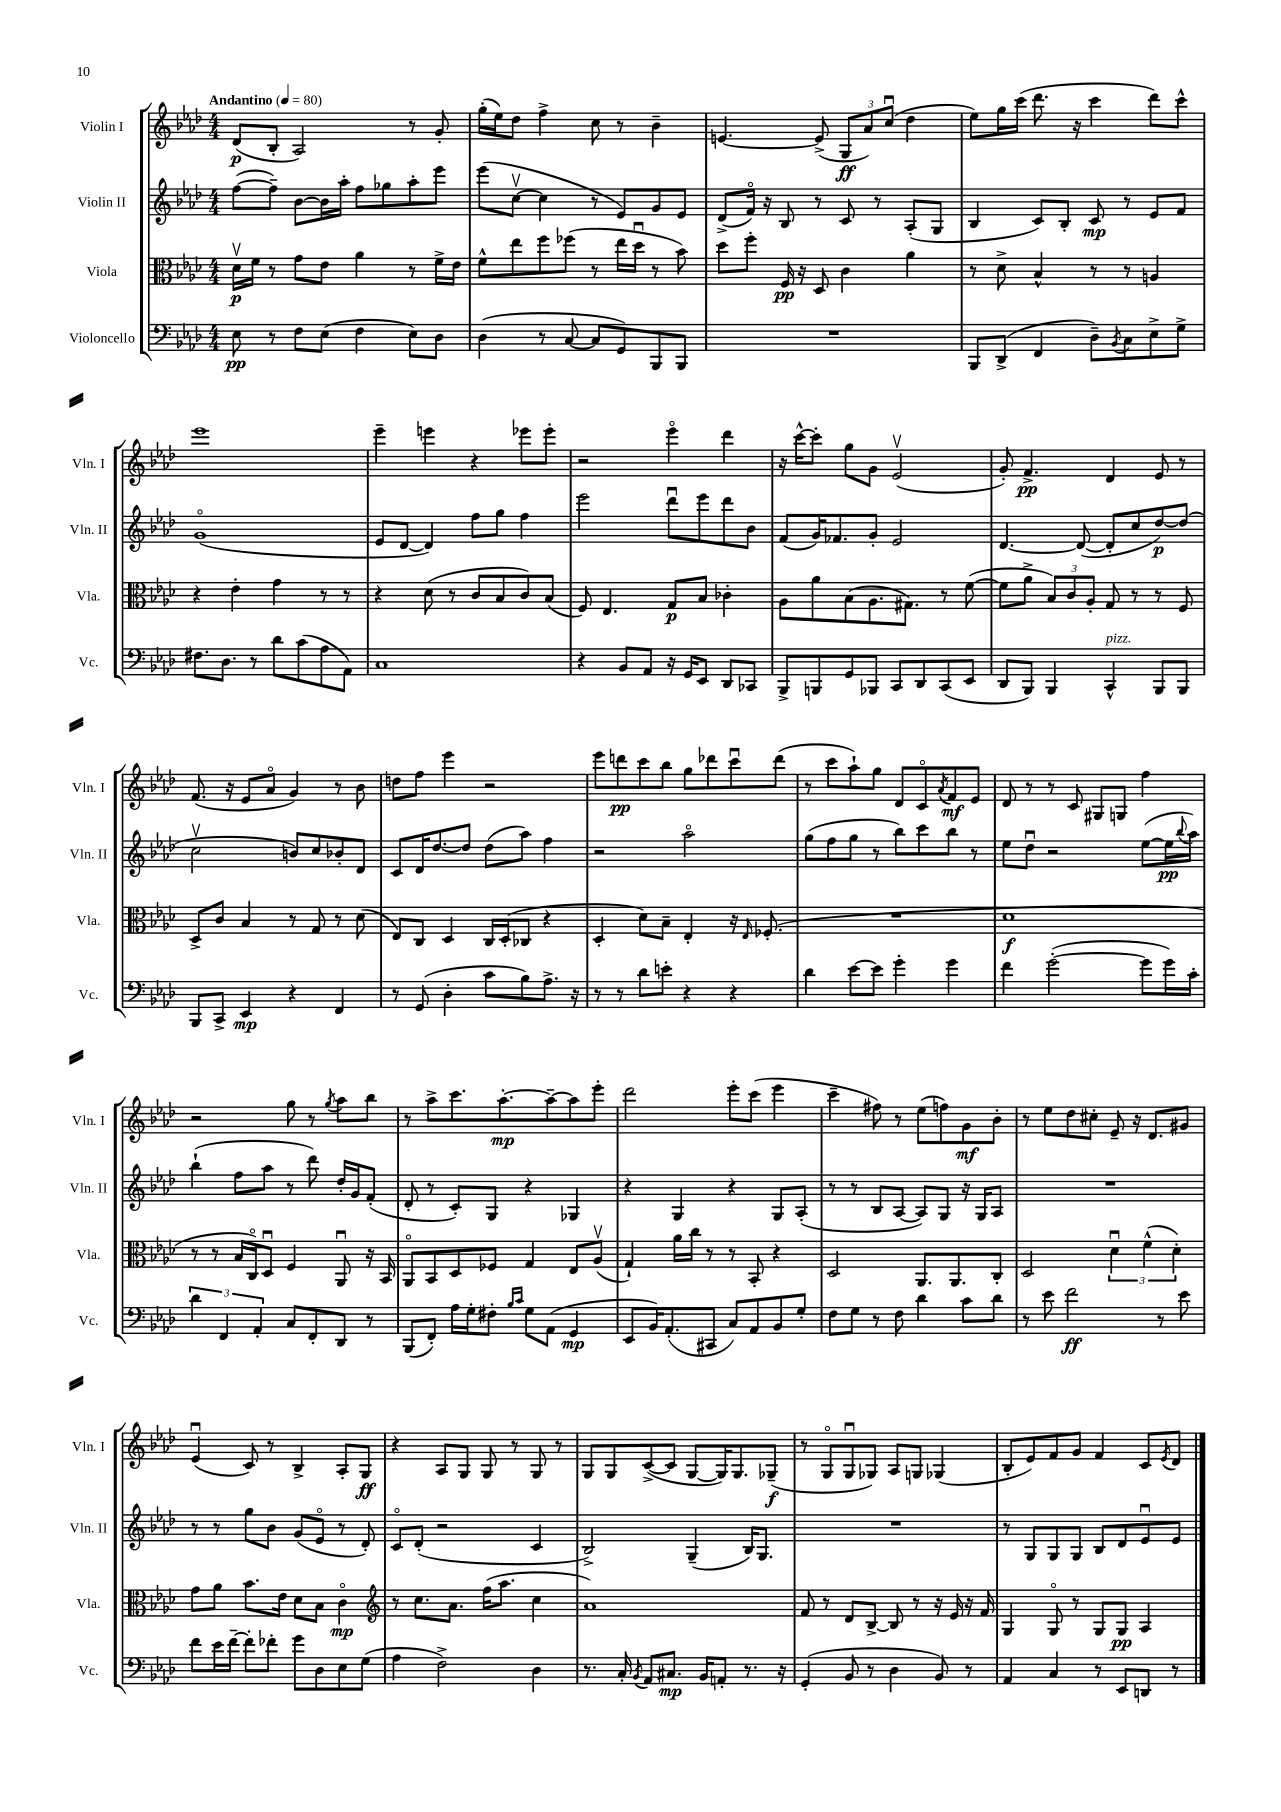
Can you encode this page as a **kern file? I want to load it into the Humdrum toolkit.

**kern	**dynam	**kern	**dynam	**kern	**dynam	**kern	**dynam
*part4	*part4	*part3	*part3	*part2	*part2	*part1	*part1
*staff4	*staff4	*staff3	*staff3	*staff2	*staff2	*staff1	*staff1
*I"Violoncello	*	*I"Viola	*	*I"Violin II	*	*I"Violin I	*
*I'Vc.	*	*I'Vla.	*	*I'Vln. II	*	*I'Vln. I	*
*clefF4	*	*clefC3	*	*clefG2	*	*clefG2	*
*k[b-e-a-d-]	*	*k[b-e-a-d-]	*	*k[b-e-a-d-]	*	*k[b-e-a-d-]	*
*M4/4	*	*M4/4	*	*M4/4	*	*M4/4	*
*MM80	*	*MM80	*	*MM80	*	*MM80	*
=1	=1	=1	=1	=1	=1	=1	=1
!	!	!	!	!	!	!LO:TX:a:B:t=Andantino	!
8E-\	pp	16d-v\LL	p	([8ff\L	.	(8d-/L	p
.	.	16f\JJ	.	.	.	.	.
8r	.	8r	.	8ff~\J])	.	8B-'/J	.
8F\L	.	8g\L	.	[8b-\L	.	2A-/)	.
(8E-\J	.	8e-\J	.	16b-\L]	.	.	.
.	.	.	.	16aa-'\JJ	.	.	.
4F\	.	4a-\	.	8ff\L	.	.	.
.	.	.	.	8gg-X\	.	.	.
8E-\L)	.	8r	.	8aa-'\	.	8r	.
8D-\J	.	16f^\LL	.	8eee-\J	.	8g'/	.
.	.	16e-\JJ	.	.	.	.	.
=2	=2	=2	=2	=2	=2	=2	=2
(4D-\	.	8f^^\L	.	(8eee-\L	.	(16gg'\LL	.
.	.	.	.	.	.	16ee-\J)	.
.	.	8ee-\	.	[8ccv\J	.	8dd-\J	.
8r	.	8ff\	.	4cc\]	.	4ff^\	.
[8C/	.	(8ff-X\J	.	.	.	.	.
8C/L]	.	8r	.	8r	.	8cc\	.
8GG/)	.	16ee-\LL	.	8e-/L)	.	8r	.
.	.	16dd-u\JJ	.	.	.	.	.
8BBB-/	.	8r	.	8g/	.	4b-~\	.
8BBB-/J	.	8b-\)	.	8e-/J	.	.	.
=3	=3	=3	=3	=3	=3	=3	=3
1r	.	8dd-\L	.	(8d-^/L	.	[4.en/	.
.	.	8ff'\J	.	16f/Jk)	.	.	.
.	.	.	.	16r	.	.	.
.	.	16F/	pp	8B-/	.	.	.
.	.	16r	.	.	.	.	.
.	.	8D-/	.	8r	.	(8e^/]	.
.	.	4c\	.	8c/	.	12G/L	ff
.	.	.	.	.	.	12a-/)	.
.	.	.	.	8r	.	.	.
.	.	.	.	.	.	(12ccu/J	.
.	.	4a-\	.	(8A-'/L	.	4dd-\	.
.	.	.	.	8G/J	.	.	.
=4	=4	=4	=4	=4	=4	=4	=4
8BBB-/L	.	8r	.	4B-/	.	8ee-\L)	.
(8DD-^/J	.	8d-^\	.	.	.	16gg\L	.
.	.	.	.	.	.	(16ccc\JJ	.
4FF/	.	4B-^^/	.	8c/L)	.	8.ddd-\	.
.	.	.	.	8B-'/J	.	.	.
.	.	.	.	.	.	16r	.
8D-~\L)	.	8r	.	8c/	mp	4ccc\	.
8qBB-/	.	.	.	.	.	.	.
8C\	.	8r	.	8r	.	.	.
8E-^\	.	4An/	.	8e-/L	.	8ddd-\L)	.
8G^\J	.	.	.	8f/J	.	8ccc^^\J	.
!!LO:LB:g=z
=5	=5	=5	=5	=5	=5	=5	=5
8.F#X\L	.	4r	.	(1g	.	1eee-	.
8.D-\J	.	.	.	.	.	.	.
.	.	4e-'\	.	.	.	.	.
8r	.	.	.	.	.	.	.
8d-\L	.	4g\	.	.	.	.	.
(8c\	.	.	.	.	.	.	.
8A-\	.	8r	.	.	.	.	.
8AA-\J)	.	8r	.	.	.	.	.
=6	=6	=6	=6	=6	=6	=6	=6
1C	.	4r	.	8e-/L	.	4eee-~\	.
.	.	.	.	[8d-/J	.	.	.
.	.	(8d-\	.	4d-/])	.	4eeen\	.
.	.	8r	.	.	.	.	.
.	.	8c/L	.	8ff\L	.	4r	.
.	.	8B-/	.	8gg\J	.	.	.
.	.	8c/)	.	4ff\	.	8eee-X\L	.
.	.	(8B-/J	.	.	.	8eee-'\J	.
=7	=7	=7	=7	=7	=7	=7	=7
4r	.	8F/)	.	2eee-\	.	2r	.
.	.	4.E-/	.	.	.	.	.
8BB-/L	.	.	.	.	.	.	.
8AA-/J	.	.	.	.	.	.	.
16r	.	8G/L	p	8ddd-u\L	.	4eee-\	.
16GG/KL	.	.	.	.	.	.	.
8EE-/J	.	8B-/J	.	8eee-\	.	.	.
8DD-/L	.	4c-X'\	.	8ddd-\	.	4ddd-\	.
8CC-X/J	.	.	.	8b-\J	.	.	.
=8	=8	=8	=8	=8	=8	=8	=8
8BBB-^/L	.	8A-\L	.	(8f/L	.	16r	.
.	.	.	.	.	.	[16ccc^^\KL	.
8BBBn/	.	8a-\	.	16g/K)	.	8ccc'\J]	.
.	.	.	.	8.f-X/	.	.	.
8GG/	.	(8B-\	.	.	.	8gg\L	.
8BBB-X/J	.	8.A-\	.	8g'/J	.	8g\J	.
8CC/L	.	.	.	2e-/	.	(2e-v/	.
.	.	8.G#X\J)	.	.	.	.	.
8DD-/	.	.	.	.	.	.	.
(8CC/	.	8r	.	.	.	.	.
8EE-/J	.	([8f\	.	.	.	.	.
=9	=9	=9	=9	=9	=9	=9	=9
8DD-/L	.	8f\L]	.	[4.d-/	.	8g'/)	.
8BBB-/J)	.	8a-^\J	.	.	.	4.f^/	pp
4BBB-/	.	12B-/L)	.	.	.	.	.
.	.	12c/	.	.	.	.	.
.	.	.	.	(8d-/_	.	.	.
.	.	12A-'/J	.	.	.	.	.
!LO:TX:a:i:t=pizz.	!	!	!	!	!	!	!
4CC^^/	.	8G/	.	8d-'/L]	.	4d-/	.
.	.	8r	.	8cc/	.	.	.
8BBB-/L	.	8r	.	[8dd-/)	p	8e-/	.
8BBB-/J	.	8F/	.	(8dd-/J]	.	8r	.
!!LO:LB:g=z
=10	=10	=10	=10	=10	=10	=10	=10
8BBB-/L	.	8D-^/L	.	2ccv\	.	(8.f/	.
8CC^/J	.	8c/J	.	.	.	.	.
.	.	.	.	.	.	16r	.
4EE-/	mp	4B-/	.	.	.	8e-/L	.
.	.	.	.	.	.	8a-/J	.
4r	.	8r	.	8bn/L)	.	4g/)	.
.	.	8G/	.	8cc/	.	.	.
4FF/	.	8r	.	8b-X'/	.	8r	.
.	.	(8d-\	.	8d-/J	.	8b-\	.
=11	=11	=11	=11	=11	=11	=11	=11
8r	.	8E-/L)	.	8c/L	.	8ddn\L	.
(8GG/	.	8C/J	.	16d-/K	.	8ff\J	.
.	.	.	.	[8.dd-/	.	.	.
4D-'\	.	4D-/	.	.	.	4eee-\	.
.	.	.	.	8dd-/J]	.	.	.
8c\L	.	16C/LL	.	(8dd-\L	.	2r	.
.	.	(16D-'/J	.	.	.	.	.
8B-\)	.	8C-X/J	.	8aa-\J)	.	.	.
8.A-^\J	.	4r	.	4ff\	.	.	.
16r	.	.	.	.	.	.	.
=12	=12	=12	=12	=12	=12	=12	=12
8r	.	4D-'/	.	2r	.	8eee-\L	.
8r	.	.	.	.	.	8dddn\	pp
8d-\L	.	8d-\L)	.	.	.	8ccc\	.
8en'\J	.	8B-~\J	.	.	.	8bb-\J	.
4r	.	4E-'/	.	2aa-\	.	8gg\L	.
.	.	.	.	.	.	8ddd-X\	.
4r	.	16r	.	.	.	8cccu\	.
.	.	16qqE-/	.	.	.	.	.
.	.	(8.F-X'/	.	.	.	.	.
.	.	.	.	.	.	(8ddd-\J	.
=13	=13	=13	=13	=13	=13	=13	=13
4d-\	.	1r	.	(8gg\L	.	8r	.
.	.	.	.	8ff\	.	8ccc\L	.
[8e-\L	.	.	.	8gg\J	.	8aa-`\)	.
8e-\J]	.	.	.	8r	.	8gg\J	.
4g'\	.	.	.	8bb-\L)	.	8d-/L	.
.	.	.	.	8ccc\	.	8c/	.
.	.	.	.	.	.	8qa-/	.
4g\	.	.	.	8bb-\J	.	8f/	mf
.	.	.	.	8r	.	8e-/J	.
=14	=14	=14	=14	=14	=14	=14	=14
4f\	.	1d-	f	8ee-\L	.	8d-/	.
.	.	.	.	8dd-u\J	.	8r	.
([2g'\	.	.	.	2r	.	8r	.
.	.	.	.	.	.	8c/	.
.	.	.	.	.	.	8G#X/L	.
.	.	.	.	.	.	8Gn/J	.
8g\L]	.	.	.	([8ee-\L	.	4ff\	.
16g\L)	.	.	.	16ee-\L]	pp	.	.
.	.	.	.	8qqbb-/	.	.	.
16c'\JJ	.	.	.	16aa-\JJ)	.	.	.
!!LO:LB:g=z
=15	=15	=15	=15	=15	=15	=15	=15
6d-\	.	8r	.	(4bb-`\	.	2r	.
.	.	8r	.	.	.	.	.
6FF/	.	.	.	.	.	.	.
.	.	16B-/LL	.	8ff\L	.	.	.
.	.	16C/J)	.	.	.	.	.
6AA-'/	.	.	.	.	.	.	.
.	.	8D-u/J	.	8aa-\J	.	.	.
8C/L	.	4F/	.	8r	.	8gg\	.
8FF'/	.	.	.	8ddd-\)	.	8r	.
.	.	.	.	.	.	8qgg/	.
8DD-/J	.	8AA-u/	.	16dd-'/LL	.	8aa-\L	.
.	.	.	.	16g/J	.	.	.
8r	.	16r	.	(8f'/J	.	8bb-\J	.
.	.	16BB-/	.	.	.	.	.
=16	=16	=16	=16	=16	=16	=16	=16
(8BBB-/L	.	8AA-/L	.	8d-'/	.	8r	.
8FF'/J)	.	8BB-/	.	8r	.	8aa-^\L	.
16A-\LL	.	8D-/	.	8c'/L)	.	8.ccc\	.
16G'\J	.	.	.	.	.	.	.
8F#X'\J	.	8F-X/J	.	8G/J	.	.	.
.	.	.	.	.	.	[8.aa-'\	mp
16qqB-/LL	.	.	.	.	.	.	.
16qqc/JJ	.	.	.	.	.	.	.
8G\L	.	4G/	.	4r	.	.	.
(8AA-\J	.	.	.	.	.	8aa-~\_	.
4GG/	mp	8E-/L	.	4G-X/	.	8aa-\]	.
.	.	(8A-v/J	.	.	.	8eee-'\J	.
=17	=17	=17	=17	=17	=17	=17	=17
8EE-/L	.	4G`/)	.	4r	.	2ddd-\	.
16BB-/K)	.	.	.	.	.	.	.
(8.AA-'/	.	.	.	.	.	.	.
.	.	16a-\LL	.	4G/	.	.	.
.	.	16cc\JJ	.	.	.	.	.
8CC#X/J	.	8r	.	.	.	.	.
8C/L)	.	8r	.	4r	.	8eee-'\L	.
8AA-/	.	8BB-'/	.	.	.	(8ccc\J	.
8BB-/	.	4r	.	8G/L	.	4eee-\	.
8G'/J	.	.	.	(8A-'/J	.	.	.
=18	=18	=18	=18	=18	=18	=18	=18
8F\L	.	2D-/	.	8r	.	4ccc~\	.
8G\J	.	.	.	8r	.	.	.
8r	.	.	.	8B-/L	.	8ff#X\)	.
8F\	.	.	.	[8A-/J	.	8r	.
4d-\	.	8.AA-/L	.	8A-/L])	.	(8ee-\L	.
.	.	.	.	8G/J	.	8ffn\)	.
.	.	8.AA-/	.	.	.	.	.
8c\L	.	.	.	16r	.	8g\	mf
.	.	.	.	16G/KL	.	.	.
8d-\J	.	8C'/J	.	8A-/J	.	8b-'\J	.
=19	=19	=19	=19	=19	=19	=19	=19
8r	.	2D-/	.	1r	.	8r	.
8e-\	.	.	.	.	.	8ee-\L	.
2f\	ff	.	.	.	.	8dd-\	.
.	.	.	.	.	.	8cc#X'\J	.
.	.	6d-u\	.	.	.	8e-~/	.
.	.	.	.	.	.	16r	.
.	.	(6f^^\	.	.	.	.	.
.	.	.	.	.	.	8.d-/L	.
8r	.	.	.	.	.	.	.
.	.	6d-'\)	.	.	.	.	.
8e-\	.	.	.	.	.	8g#X/J	.
!!LO:LB:g=z
=20	=20	=20	=20	=20	=20	=20	=20
8f\L	.	8g\L	.	8r	.	(4e-u/	.
16e-\L	.	8a-\J	.	8r	.	.	.
[16f~\JJ	.	.	.	.	.	.	.
8f'\L]	.	8.b-\L	.	8gg\L	.	8c/)	.
8f-X'\J	.	.	.	8b-\J	.	8r	.
.	.	16e-\Jk	.	.	.	.	.
8g\L	.	8d-\L	.	(8g/L	.	4B-^/	.
8D-\	.	8B-\J	.	8e-/J	.	.	.
8E-\	.	4c\	mp	8r	.	8A-'/L	.
(8G\J	.	.	.	8d-'/)	.	8G/J	ff
=21	=21	=21	=21	=21	=21	=21	=21
*	*	*clefG2	*	*	*	*	*
4A-\	.	8r	.	8c/L	.	4r	.
.	.	8.cc\L	.	(8d-'/J	.	.	.
2F^\)	.	.	.	2r	.	8A-/L	.
.	.	8.a-\J	.	.	.	.	.
.	.	.	.	.	.	8G/J	.
.	.	(16ff\KL	.	.	.	8G/	.
.	.	8.aa-\J	.	.	.	.	.
.	.	.	.	.	.	8r	.
4D-\	.	4cc\	.	4c/	.	8G/	.
.	.	.	.	.	.	8r	.
=22	=22	=22	=22	=22	=22	=22	=22
8.r	.	1a-)	.	2B-^/)	.	8G/L	.
.	.	.	.	.	.	8G/	.
16C'/	.	.	.	.	.	.	.
8qBB-/	.	.	.	.	.	.	.
8AA-/L	.	.	.	.	.	([8c^/	.
8.C#X/J	mp	.	.	.	.	8c/J]	.
.	.	.	.	(4G~/	.	[8G/L	.
16BB-/KL	.	.	.	.	.	.	.
8AAn'/J	.	.	.	.	.	16G/K])	.
.	.	.	.	.	.	8.G/	.
8.r	.	.	.	16B-/KL)	.	.	.
.	.	.	.	8.G/J	.	.	.
.	.	.	.	.	.	(8G-X~/J	f
16r	.	.	.	.	.	.	.
=23	=23	=23	=23	=23	=23	=23	=23
(4GG'/	.	8f/	.	1r	.	8r	.
.	.	8r	.	.	.	8G/L	.
8BB-/	.	8d-/L	.	.	.	8Gu/	.
8r	.	[8B-^/J	.	.	.	8G-X/J)	.
4D-\	.	8B-/]	.	.	.	8A-/L	.
.	.	8r	.	.	.	8Gn/J	.
8BB-/)	.	16r	.	.	.	(4G-X/	.
.	.	16e-/	.	.	.	.	.
8r	.	16r	.	.	.	.	.
.	.	16f/	.	.	.	.	.
=24	=24	=24	=24	=24	=24	=24	=24
4AA-/	.	4G/	.	8r	.	8B-'/L	.
.	.	.	.	8G/L	.	8e-/)	.
4C/	.	8G/	.	8G/	.	8f/	.
.	.	8r	.	8G/J	.	8g/J	.
8r	.	8G/L	.	8B-/L	.	4f/	.
8EE-/L	.	8G/J	pp	8d-/	.	.	.
8DDn/J	.	4A-/	.	8e-u/	.	8c/L	.
.	.	.	.	.	.	8qe-/	.
8r	.	.	.	8e-/J	.	8d-/J	.
==	==	==	==	==	==	==	==
*-	*-	*-	*-	*-	*-	*-	*-
